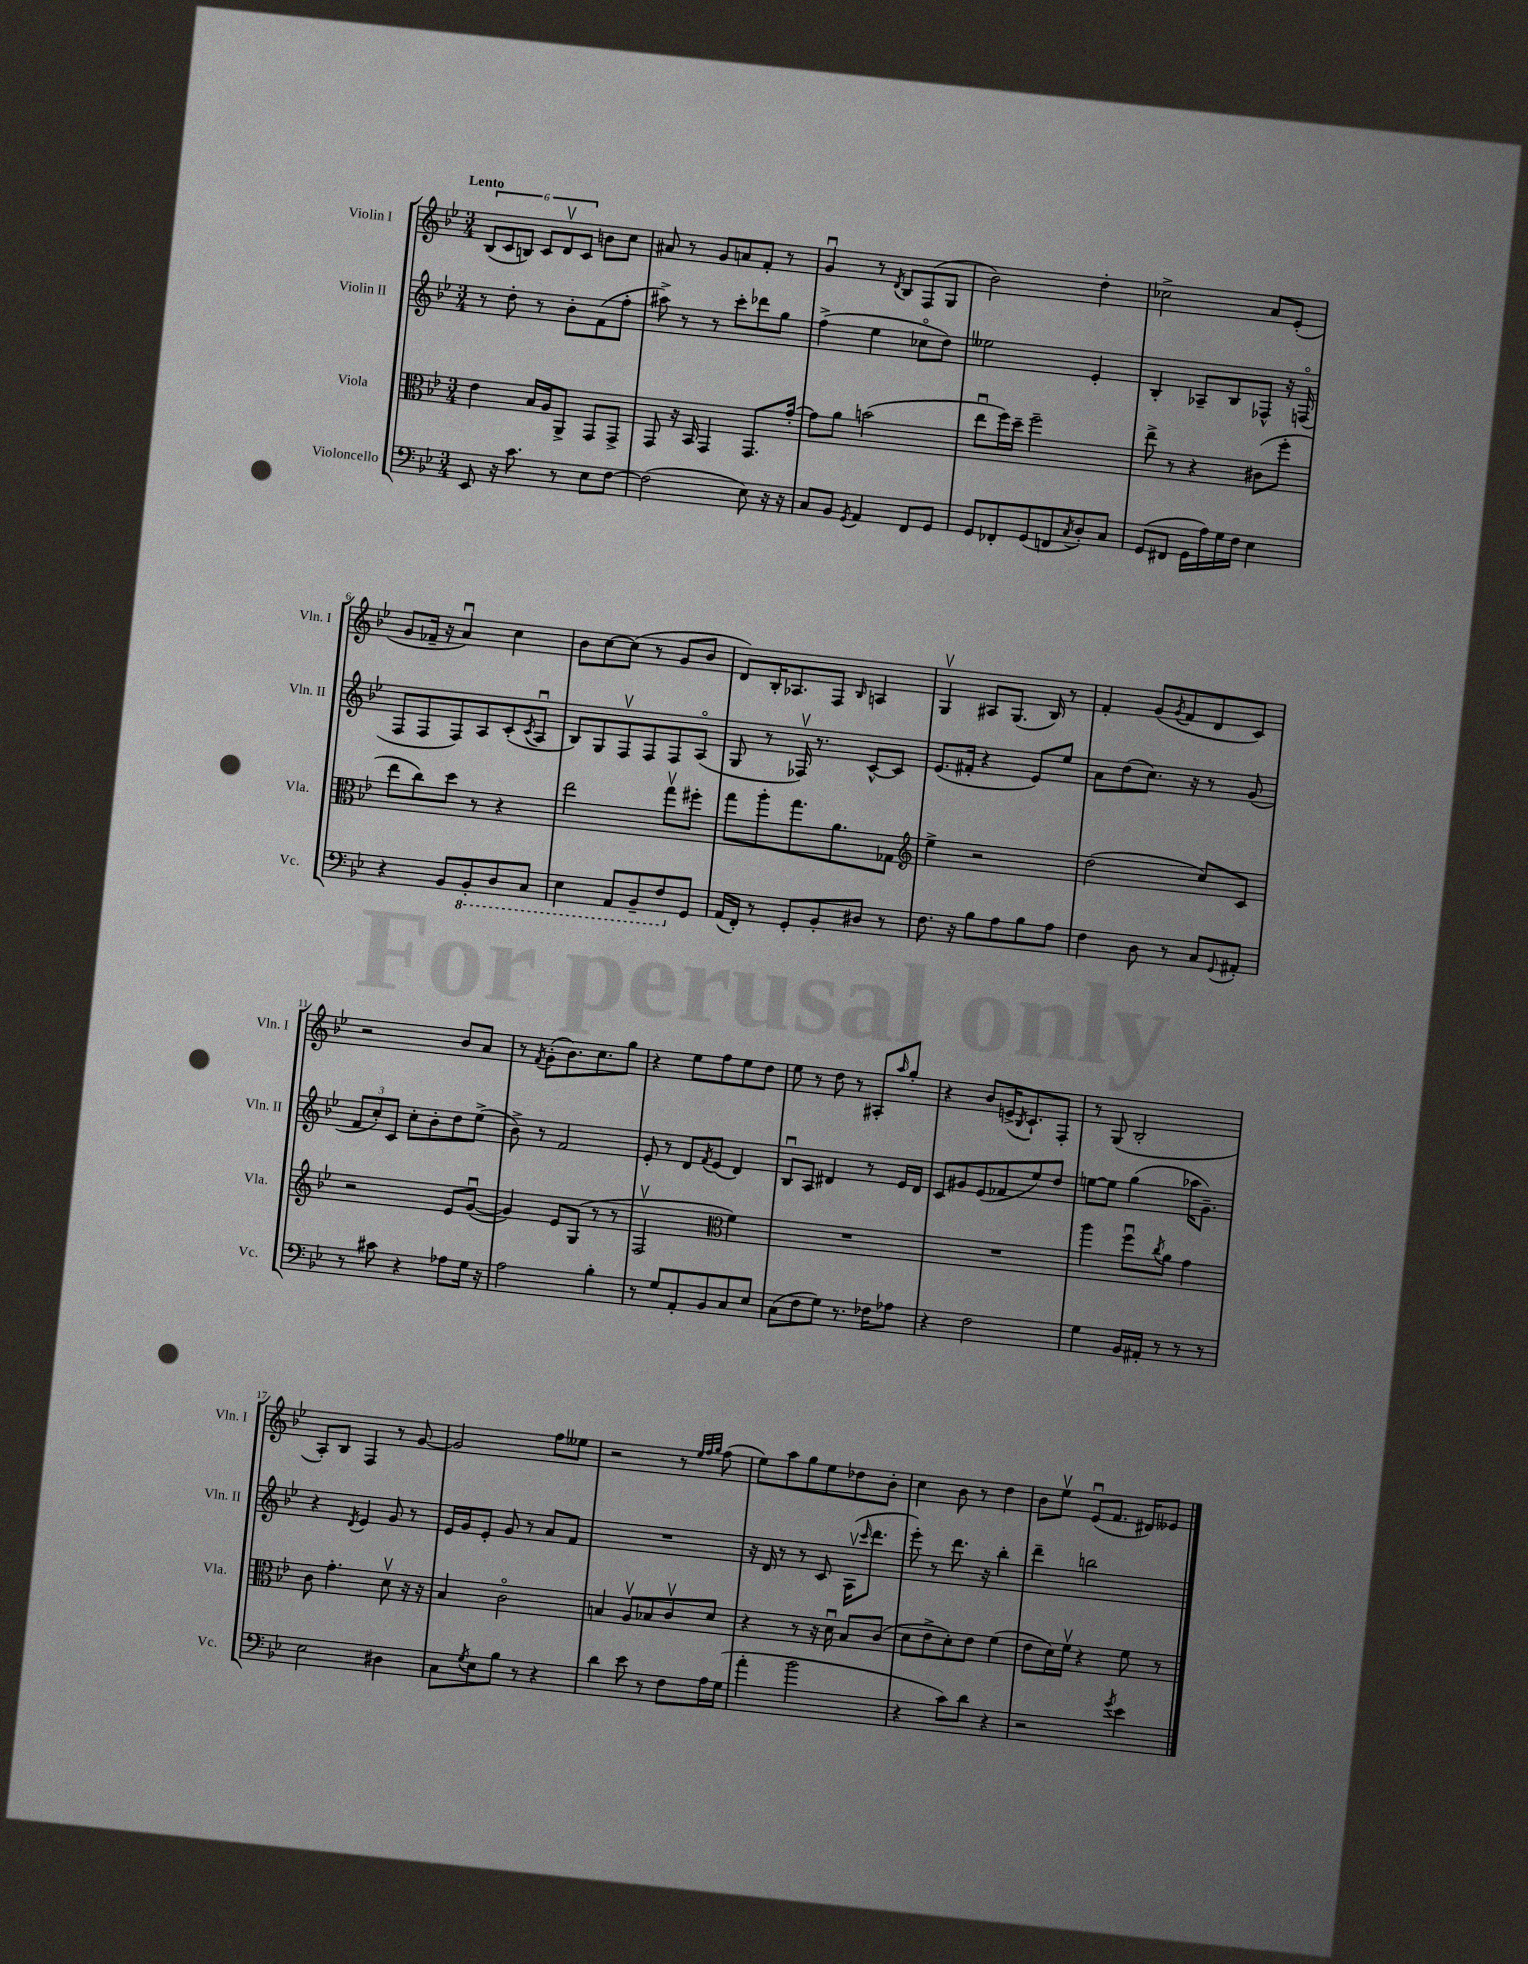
<<
\new StaffGroup <<
\new Staff = "s0" \with { instrumentName = "Violin I" shortInstrumentName = "Vln. I" } {
    \clef treble \key bes \major \numericTimeSignature \time 3/4 \tempo "Lento"
    \tuplet 6/4 { bes8( c'8 b8) c'8 d'8\upbow c'8 } b'8 c''8 |
    ais'8 r8 g'8 a'8 f'8-. r8 |
    g'4\downbow r8 \acciaccatura { d'8 } bes8 f8( g8 |
    bes'2) d''4-. |
    ces''2-> a'8 ees'8-.( |
    g'8 fes'16-- r16 a'4\downbow) c''4 |
    bes'8 c''8~ c''8( r8 g'8 bes'8 |
    d'8) bes16-. aes8. f8 \grace { bes16 } a4 |
    g4\upbow ais8 g8.( bes16) r8 |
    f'4-. g'8( \acciaccatura { g'8 } f'8 d'8 c'8) |
    r2 bes'8 a'8 |
    r8 \acciaccatura { f'8 } g'8-.( bes'8.) c''8. g''8 |
    r4 ees''8 f''8 ees''8 d''8 |
    ees''8 r8 d''8 r8 ais8-. \grace { a''16 } g''8-. |
    r4 bes'8 e'16->( \acciaccatura { bes8 } c'8.-!) f8-. |
    r8 g8( bes2-. |
    a8-.) bes8 f4 r8 g'8~ |
    g'2 f''8 eeses''8 |
    r2 r8 \grace { ees''32 f''32 g''32 } f''8( |
    ees''8) a''8 g''8 ees''8 des''8 bes'8-. |
    c''4 bes'8 r8 d''4 |
    bes'8 ees''8\upbow ees'8\downbow( f'8. dis'16) eeses'8 \bar "|." |
}
\new Staff = "s1" \with { instrumentName = "Violin II" shortInstrumentName = "Vln. II" } {
    \clef treble \key bes \major \numericTimeSignature \time 3/4
    r8 d''8-. r8 bes'8-. f'8( f''8-. |
    ais''8->) r8 r8 c'''8-. des'''8 g''8 |
    f''4->( ees''4 ces''8\flageolet d''8) |
    eeses''2 ees'4-. |
    bes4-. aes8-- bes8 fes8-^ r16 f16\flageolet( |
    f8 f8 f8) a8 c'8-.( \acciaccatura { c'8 } a8\downbow |
    bes8) g8 f8\upbow f8 f8 a8\flageolet( |
    g8 r8 fes16\upbow) r8. c'8~-^ c'8 |
    ees'8.( fis'16-. r4 ees'8) ees''8 |
    a'8 d''8( c''8.) r16 r8 g'8( |
    \tuplet 3/2 { f'8 c''8-.) c'8 } c''8-. bes'8-. d''8 ees''8->( |
    bes'8->) r8 f'2 |
    ees'8-. r8 d'8 \acciaccatura { f'8 } ees'8( d'4) |
    bes8\downbow a8 dis'4 r8 ees'16 dis'16 |
    c'8 gis'8 ees'8( fes'8 ees''8) d''8 |
    e''8~ e''8 g''4( aes''16 g'8.--) |
    r4 \acciaccatura { d'8 } ees'4 g'8 r8 |
    ees'16 g'16 ees'8-. g'8 r8 a'8 f'8 |
    R2. |
    r16 d'16 r8 r8 c'8 a16\upbow( \grace { c'''16 } d'''8. |
    ees'''8-.) r8 d'''8. r16 bes''4-. |
    d'''4-- b''2 \bar "|." |
}
\new Staff = "s2" \with { instrumentName = "Viola" shortInstrumentName = "Vla." } {
    \clef alto \key bes \major \numericTimeSignature \time 3/4
    ees'4 bes16 a16 a,8-> g,8 g,8-> |
    g,8 r16 bes,16 g,4 g,8. g'16~-. |
    g'8 a'8 b'2( |
    ees''8\downbow f''16) d''16-- f''2-- |
    ees''8-> r8 r4 cis'8( f''8-. |
    ees''8 c''8) d''8 r8 r4 |
    ees''2 g''8\upbow fis''8-. |
    g''8 a''8-. g''8. a'8. ges8 |
    \clef treble ees''4-> r2 |
    d''2( c''8) c'8 |
    r2 ees'8 g'8~\downbow( |
    g'4) ees'8 g8( r8 r8 |
    f2\upbow \clef alto f'4) |
    R2. |
    R2. |
    a''4 f''8\downbow \acciaccatura { c''8 } a'8 g'4 |
    c'8 g'4.-. d'8\upbow r16 r16 |
    bes4 c'2\flageolet |
    b4 a8\upbow bes8 c'8\upbow d'8 |
    r4 r8 r16 d'16\downbow bes8 c'8( |
    d'8 ees'8-> d'8-.) ees'8 f'4( |
    ees'8 d'16) f'16\upbow r4 f'8 r8 \bar "|." |
}
\new Staff = "s3" \with { instrumentName = "Violoncello" shortInstrumentName = "Vc." } {
    \clef bass \key bes \major \numericTimeSignature \time 3/4
    ees,8 r16 c'8. r8 ees8 f8~ |
    f2( ees8) r16 r16 |
    c8 bes,8 \acciaccatura { g,8 } a,4 f,8 g,8 |
    g,8 fes,8-. g,8( f,8 \acciaccatura { c8 } d8-.) c8 |
    g,8( fis,8 g,16 a16) g16 f16 ees4 |
    r4 bes,8 \ottava #-1 bes,,8-. d,8 c,8 |
    ees,4 a,,8 bes,,8-- f,8 \ottava #0 g,8 |
    a,16( f,16-.) r8 g,8-. bes,8-. dis8 r8 |
    f8. r16 bes8 a8 bes8 a8 |
    f4 d8 r8 c8 \appoggiatura { g,8 } ais,8-. |
    r8 cis'8 r4 aes8 g16 r16 |
    a2 bes4-. |
    r8 g8 a,8-. bes,8 c8 ees8 |
    c8( f8 g8) r8. fes16 aes8 |
    r4 f2 |
    g4 bes,16 ais,16-. r8 r8 r8 |
    ees2 dis4 |
    c8 \acciaccatura { g8 } ees8 bes8 r8 r4 |
    d'4 ees'8 r8 f8 a16 g16( |
    a'4-. bes'2 |
    r4 c'8) d'8 r4 |
    r2 \acciaccatura { g'8 } ees'4 \bar "|." |
}
>>
>>
